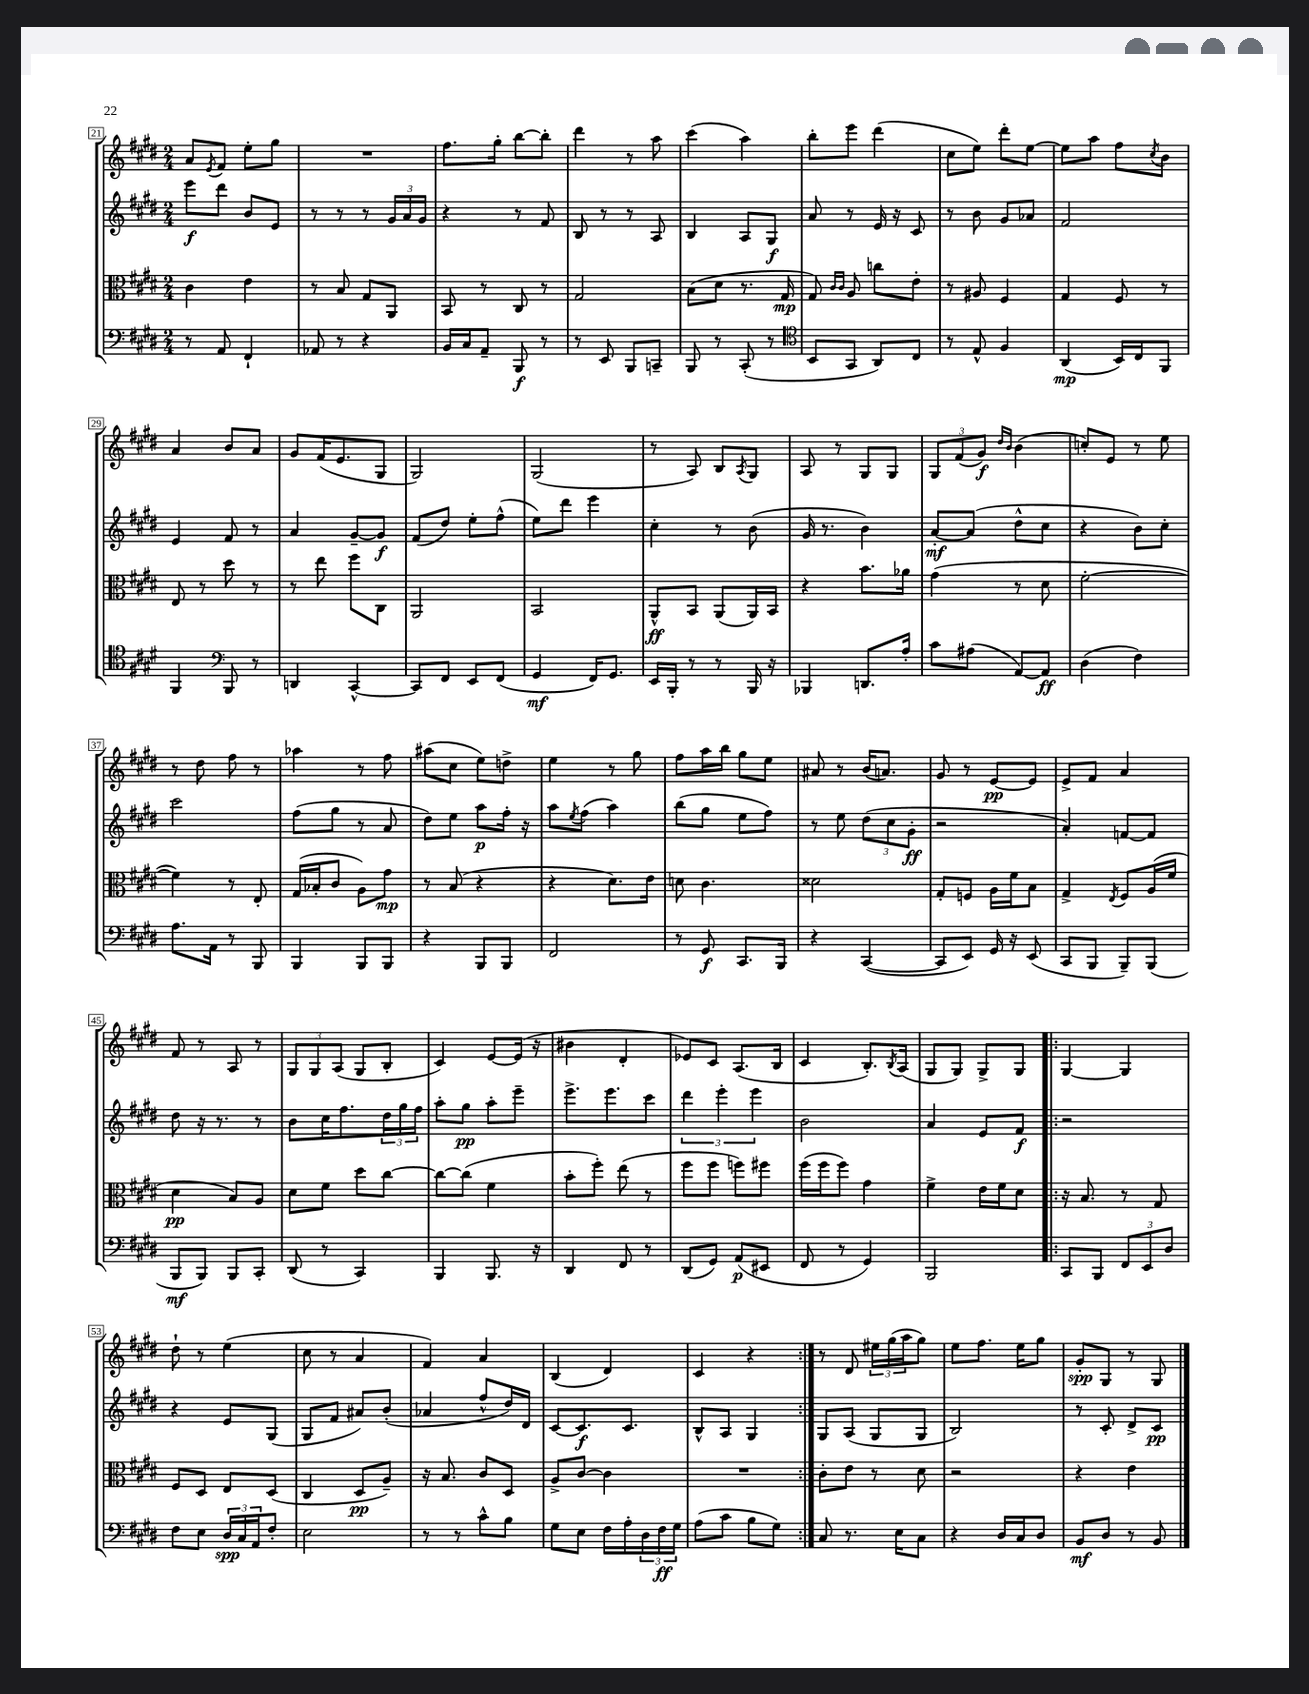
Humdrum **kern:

**kern	**kern	**kern	**kern
*staff4	*staff3	*staff2	*staff1
*clefF4	*clefC3	*clefG2	*clefG2
*k[f#c#g#d#]	*k[f#c#g#d#]	*k[f#c#g#d#]	*k[f#c#g#d#]
*M2/4	*M2/4	*M2/4	*M2/4
8r	4c#\	8eee\L	8a/L
.	.	.	8qe/
8AA/	.	8ddd#\J	8f#/J
4FF#`/	4e\	8b/L	8ee'\L
.	.	8e/J	8gg#\J
=	=	=	=
8AA-/	8r	8r	2r
8r	8B/	8r	.
4r	8G#/L	8r	.
.	8AA/J	24g#/LL	.
.	.	24a/	.
.	.	24g#/JJ	.
=	=	=	=
16BB/LL	8BB/	4r	8.ff#\L
16C#/J	.	.	.
8AA~/J	8r	.	.
.	.	.	16gg#'\Jk
8BBB/	8C#/	8r	[8bb\L
8r	8r	8f#/	8bb'\]J
=	=	=	=
8r	2G#/	8B/	4ddd#\
8EE/	.	8r	.
8BBB/L	.	8r	8r
8CC~/J	.	8A/	8aa\
=	=	=	=
8BBB/	(8B\L	4B/	(4ccc#\
8r	8d#\J	.	.
(8CC#'/	8.r	8A/L	4aa\)
8r	.	8G#/J	.
.	16G#/	.	.
=	=	=	=
*clefC4	*	*	*
8BB/L	8G#/)	8a/	8bb'\L
.	16qqc#/LL	.	.
.	16qqc#/JJ	.	.
8GG#/J	8A/	8r	8eee\J
8AA/L)	8cc\L	16e/	(4ddd#\
.	.	16r	.
8C#/J	8e'\J	8c#/	.
=	=	=	=
8r	8r	8r	8cc#\L
8E^^/	8A#/	8b\	8ee\J)
4F#/	4F#/	8g#/L	8ddd#'\L
.	.	8a-/J	[8ee\J
=	=	=	=
(4AA/	4G#/	2f#/	8ee\]L
.	.	.	8aa\J
16BB/LL)	8F#/	.	8ff#\L
16C#/J	.	.	.
.	.	.	8qcc#/
8FF#/J	8r	.	8b\J
=	=	=	=
4FF#/	8E/	4e/	4a/
.	8r	.	.
*clefF4	*	*	*
8BBB/	8dd#\	8f#/	8b/L
8r	8r	8r	8a/J
=	=	=	=
4DD/	8r	4a/	8g#/L
.	8ee\	.	(16f#/K
.	.	.	8.e/
[4CC#^^/	8ff#\L	[8g#~/L	.
.	8C#\J	8g#/]J	8G#/J
=	=	=	=
8CC#/]L	2AA/	(8f#/L	2G#/)
8FF#/J	.	8dd#/J)	.
8EE/L	.	8ee'\L	.
(8FF#/J	.	(8ff#^^\J	.
=	=	=	=
4GG#/	2BB/	8ee\L)	(2G#/
.	.	8ddd#\J	.
16FF#/LK)	.	4eee\	.
8.GG#/J	.	.	.
=	=	=	=
16EE/LL	8AA^^/L	4cc#'\	8r
16BBB'/JJ	.	.	.
8r	8BB/J	.	8A/)
8r	(8AA/L	8r	8B/L
.	.	.	8qA/
16BBB/	16AA/L)	(8b\	8G#/J
16r	16BB/JJ	.	.
=	=	=	=
4BBB-/	4r	16g#/	8A/
.	.	8.r	.
.	.	.	8r
8.DD/L	8.b\L	4b\)	8G#/L
.	.	.	8G#/J
16A'/Jk	16a-\Jk	.	.
=	=	=	=
8c#\L	(4g#\	[8a'/L	12G#/L
.	.	.	(12f#/
(8A#\J	.	(8a/]J	.
.	.	.	12g#/J)
.	.	.	16qqdd#/LL
.	.	.	16qqb/JJ
[8AA/L)	8r	8dd#^^\L	(4b\
8AA/]J	8d#\	8cc#\J	.
=	=	=	=
(4D#\	[2f#'\	4r	8cc'/L)
.	.	.	8e/J
4F#\)	.	8b\L)	8r
.	.	8cc#'\J	8ee\
=	=	=	=
8.A\L	4f#\])	2ccc#\	8r
.	.	.	8dd#\
16AA\Jk	.	.	.
8r	8r	.	8ff#\
8BBB/	8E'/	.	8r
=	=	=	=
4BBB/	(16G#/LL	(8ff#\L	4aa-\
.	16B-'/J	.	.
.	8c#/J	8gg#\J	.
8BBB/L	8A\L)	8r	8r
8BBB/J	8g#\J	8a/	8ff#\
=	=	=	=
4r	8r	8dd#\L)	(8aa#\L
.	(8B/	8ee\J	8cc#\J
8BBB/L	4r	8aa\L	8ee\L)
8BBB/J	.	16ff#'\Jk	8dd^\J
.	.	16r	.
=	=	=	=
2FF#/	4r	8aa\L	4ee\
.	.	8qee/	.
.	.	(8ff#\J	.
.	8.d#\L)	4aa\)	8r
.	.	.	8gg#\
.	16e\Jk	.	.
=	=	=	=
8r	8d\	(8bb\L	8ff#\L
8GG#/	4.c#\	8gg#\J	16aa\L
.	.	.	16bb\JJ
8.CC#/L	.	8ee\L	8gg#\L
.	.	8ff#\J)	8ee\J
16BBB/Jk	.	.	.
=	=	=	=
4r	2d##\	8r	8a#/
.	.	8ee\	8r
([4CC#/	.	(12dd#\L	(16b/LK
.	.	.	8.a/J)
.	.	12cc#\	.
.	.	12g#'\J	.
=	=	=	=
8CC#/]L	8G#'/L	2r	8g#/
8EE/J)	8F/J	.	8r
16GG#/	16A\LL	.	[8e/L
16r	16f#\J	.	.
(8EE/	8B\J	.	8e/]J
=	=	=	=
8CC#/L	4G#^/	4a'/)	8e^/L
8BBB/J	.	.	8f#/J
.	8qE/	.	.
8BBB~/L)	8F#/L	[8f/L	4a/
(8BBB/J	(16A/L	8f/]J	.
.	16f#/JJ	.	.
=	=	=	=
8BBB/L	4d#\	8dd#\	8f#/
8BBB/J)	.	16r	8r
.	.	8.r	.
8BBB/L	8B/L)	.	8A/
8CC#'/J	8A/J	8r	8r
=	=	=	=
(8DD#/	8d#\L	8b\L	12G#/L
.	.	.	12G#/
8r	8f#\J	16cc#\K	.
.	.	.	(12A/J
.	.	8.ff#\	.
4CC#/)	8dd#\L	.	8G#/L
.	[8cc#\J	24dd#\L	8B'/J
.	.	24gg#\	.
.	.	24ff#\JJ	.
=	=	=	=
4BBB/	8cc#\_L	8aa'\L	4c#/)
.	(8cc#\]J	8gg#\J	.
8.BBB/	4f#\	8aa'\L	[8e/L
.	.	8eee~\J	(16e/]Jk
16r	.	.	16r
=	=	=	=
4DD#/	8b'\L	8.eee^\L	4b#\
.	8ff#'\J)	.	.
.	.	8.eee\	.
8FF#/	(8ee\	.	4d#'/
8r	8r	8ccc#\J	.
=	=	=	=
(8DD#/L	8ff#\L	6ddd#\	8e-/L)
8GG#/J)	8ff#\J	.	8c#/J
.	.	6eee'\	.
(8AA/L	8ff\L)	.	(8.A/L
.	.	6eee\	.
8EE#/J	8ff#\J	.	.
.	.	.	16B/Jk
=	=	=	=
8FF#/	(16ff#\LL	2b\	4c#/
.	16ff#\J	.	.
8r	8ff#\J)	.	.
4GG#/)	4g#\	.	8.B'/L)
.	.	.	8qB/
.	.	.	(16A/Jk
=	=	=	=
2BBB/	4f#^\	4a/	8G#/L
.	.	.	8G#/J)
.	16e\LL	8e/L	8G#^/L
.	16f#\J	.	.
.	8d#\J	8f#/J	8G#/J
=!|:	=!|:	=!|:	=!|:
8CC#/L	16r	2r	[4G#/
.	8.B/	.	.
8BBB/J	.	.	.
12FF#/L	8r	.	4G#/]
12EE/	.	.	.
.	8G#/	.	.
12D#/J	.	.	.
=	=	=	=
8F#\L	8F#/L	4r	8dd#`\
8E\J	8D#/J	.	8r
24D#/LL	8E/L	8e/L	(4ee\
24C#/	.	.	.
24AA/J	.	.	.
8F#'/J	(8D#/J	(8G#/J	.
=	=	=	=
2E\	4C#/	8G#/L	8cc#\
.	.	8f#/J	8r
.	8D#/L	8a#/L)	4a/
.	8A~/J)	(8b'/J	.
=	=	=	=
8r	16r	4a-/	4f#/)
.	8.B/	.	.
8r	.	.	.
8c#^^\L	8c#/L	8ff#^^/L	4a/
8B\J	8D#/J	16dd#/L)	.
.	.	16d#/JJ	.
=	=	=	=
8G#\L	8A^/L	[8c#/L	(4B/
8E\J	[8c#/J	8.c#/]	.
16F#\LL	4c#\]	.	4d#/)
16A'\	.	8.c#/J	.
24D#\	.	.	.
24F#\	.	.	.
24G#\JJ	.	.	.
=	=	=	=
(8A\L	2r	8B^^/L	4c#/
8c#\J	.	8A/J	.
8B\L	.	4G#/	4r
8G#\J)	.	.	.
=:|!	=:|!	=:|!	=:|!
8C#/	8c#'\L	8G#/L	8r
8.r	8e\J	(8A/J	8d#/
.	8r	8G#/L	24ee#\LL
.	.	.	(24gg#\
16E\LK	.	.	.
.	.	.	24aa\J
8C#\J	8d#\	8G#/J	8gg#\J)
=	=	=	=
4r	2r	2B/)	8ee\L
.	.	.	8.ff#\J
16D#/LL	.	.	.
16C#/J	.	.	16ee\LK
8D#/J	.	.	8gg#\J
=	=	=	=
8BB/L	4r	8r	8g#'/L
8D#/J	.	8c#'/	8G#/J
8r	4e\	8d#^/L	8r
8BB/	.	8c#/J	8G#/
==	==	==	==
*-	*-	*-	*-
